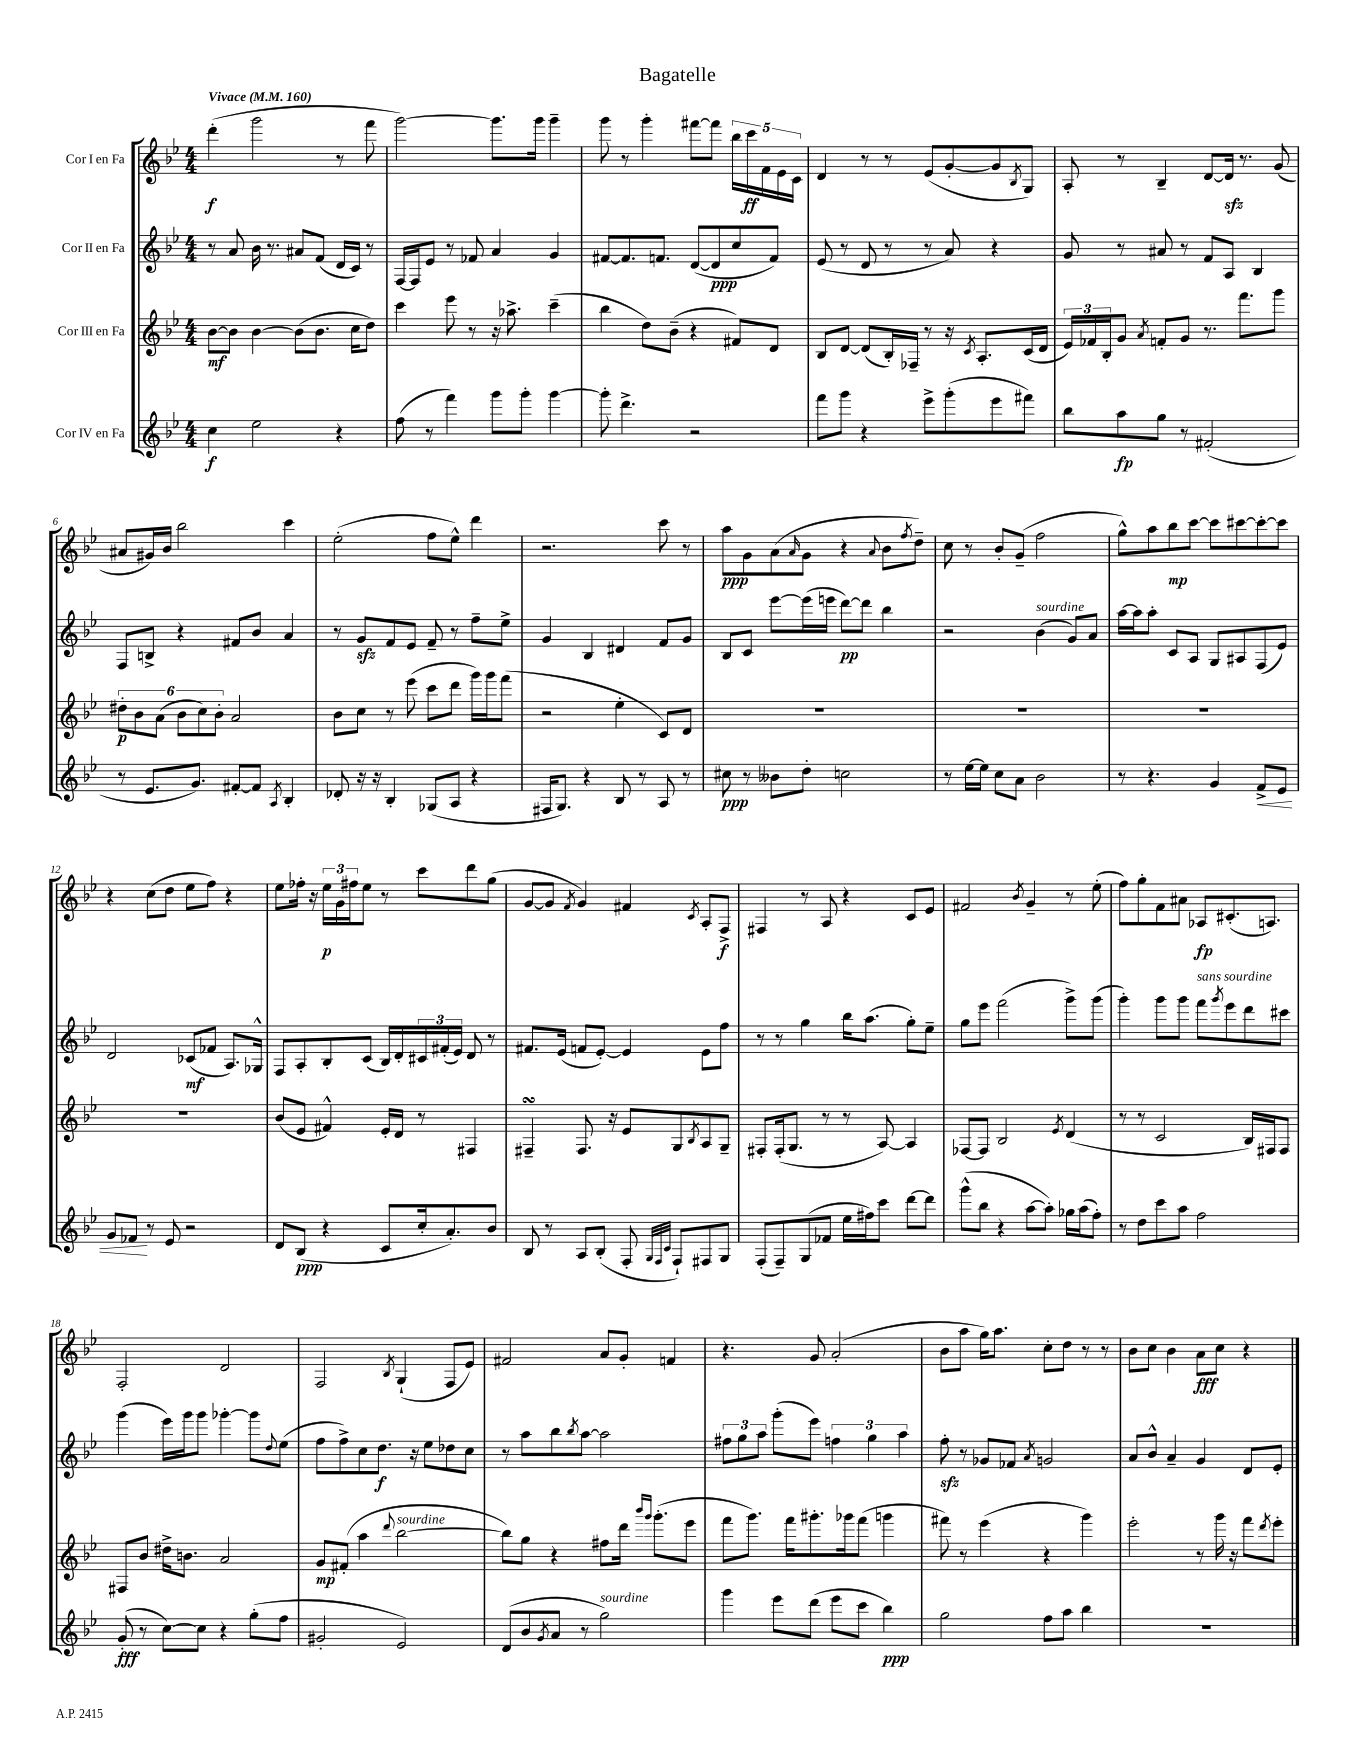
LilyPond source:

\header { title = "Bagatelle" }
<<
\new StaffGroup <<
\new Staff = "s0" \with { instrumentName = "Cor I en Fa" } {
    \clef treble \key bes \major \numericTimeSignature \time 4/4 \tempo "Vivace" 4 = 160
    d'''4-.\f( g'''2 r8 f'''8 |
    g'''2~) g'''8. g'''16 g'''4-- |
    g'''8 r8 g'''4-. fis'''8~ fis'''8 \tuplet 5/4 { bes''16 c'''16\ff f'16 ees'16 c'16 } |
    d'4 r8 r8 ees'8( g'8~-. g'8 \acciaccatura { bes8 } g8) |
    a8-. r8 bes4-- d'8~ d'16\sfz r8. g'8( |
    ais'8 gis'16) bes'16 bes''2 c'''4 |
    ees''2-.( f''8 ees''8-^) d'''4 |
    r2. c'''8 r8 |
    a''8\ppp g'8 a'8( \grace { a'16 } g'8 r4 \appoggiatura { a'8 } bes'8 \acciaccatura { f''8 } d''8--) |
    c''8 r8 bes'8-. g'8--( f''2 |
    g''8-^) a''8 bes''8\mp c'''8~ c'''8 cis'''8~ cis'''8~-. cis'''8 |
    r4 c''8( d''8 ees''8 f''8) r4 |
    ees''8 fes''16-. r16 \tuplet 3/2 { ees''16\p g'16 fis''16 } ees''8 r8 c'''8 d'''8 g''8( |
    g'8~ g'8 \acciaccatura { f'8 } g'4) fis'4 \acciaccatura { c'8 } a8-. f8->\f |
    fis4 r8 a8 r4 c'8 ees'8 |
    fis'2 \acciaccatura { bes'8 } g'4-- r8 ees''8-.( |
    f''8) g''8-. f'8 ais'8 aes8\fp cis'8.-.( a8.) |
    f2-. d'2 |
    f2 \acciaccatura { bes8 } g4-!( f8 ees'8) |
    fis'2 a'8 g'8-. f'4 |
    r4. g'8 a'2-.( |
    bes'8 a''8 g''16) a''8. c''8-. d''8 r8 r8 |
    bes'8 c''8 bes'4 a'8\fff c''8 r4 \bar "|." |
}
\new Staff = "s1" \with { instrumentName = "Cor II en Fa" } {
    \clef treble \key bes \major \numericTimeSignature \time 4/4
    r8 a'8 bes'16 r8. ais'8 f'8( d'16 c'16) r8 |
    f16~ f16 ees'8 r8 fes'8 a'4 g'4 |
    fis'8~ fis'8. f'8. d'8~( d'8\ppp c''8 f'8) |
    ees'8( r8 d'8 r8 r8 a'8) r4 |
    g'8 r8 ais'8 r8 f'8 a8 bes4 |
    f8 b8-> r4 fis'8 bes'8 a'4 |
    r8 g'8\sfz f'8 ees'8 f'8-- r8 f''8-- ees''8-> |
    g'4 bes4 dis'4 f'8 g'8 |
    bes8 c'8 ees'''8~ ees'''16( e'''16 d'''8~\pp) d'''8 bes''4 |
    r2 bes'4^\markup { \italic "sourdine" }( g'8) a'8 |
    a''16~ a''16 a''8-. c'8 a8 g8 ais8 f8( ees'8) |
    d'2 ces'8\mf( fes'8 a8.) ges16-^ |
    f8 a8-. bes8-. c'8( bes16) d'16-. \tuplet 3/2 { cis'16 fis'16-.( ees'16) } d'8 r8 |
    fis'8. ees'16( f'8 ees'8~-.) ees'4 ees'8 f''8 |
    r8 r8 g''4 bes''16 a''8.( g''8-.) ees''8-- |
    g''8 ees'''8 f'''2( g'''8->) g'''8( |
    g'''4-.) g'''8 g'''8 f'''8^\markup { \italic "sans sourdine" } \acciaccatura { g'''8 } ees'''8 d'''8 cis'''8 |
    g'''4( ees'''16) g'''16 g'''8 ges'''4~-. ges'''8 \appoggiatura { d''8 } ees''8( |
    f''8 f''8->) c''8 d''8.\f r16 ees''8 des''8 c''8 |
    r8 a''8 bes''8 \acciaccatura { bes''8 } a''8~ a''2 |
    \tuplet 3/2 { fis''8 g''8 a''8 } g'''8-.( ees'''8) \tuplet 3/2 { f''4 g''4 a''4 } |
    f''8-.\sfz r8 ges'8 fes'8 \acciaccatura { a'8 } g'2 |
    a'8 bes'8-^ a'4-- g'4 d'8 ees'8-. \bar "|." |
}
\new Staff = "s2" \with { instrumentName = "Cor III en Fa" } {
    \clef treble \key bes \major \numericTimeSignature \time 4/4
    bes'8~\mf bes'8 bes'4~ bes'8( bes'8. c''16 d''8) |
    c'''4 ees'''8 r8 r16 aes''8.-> c'''4--( |
    bes''4 d''8) bes'8--( r4 fis'8) d'8 |
    bes8 d'8~ d'8( bes16-.) fes16-- r8 r16 \acciaccatura { c'8 } a8.-. c'16( d'16 |
    \tuplet 3/2 { ees'16) fes'16 bes16-. } g'8 \acciaccatura { a'8 } f'8-. g'8 r8. f'''8. g'''8 |
    \tuplet 6/4 { dis''8-.\p bes'8 a'8( bes'8 c''8) bes'8-. } a'2 |
    bes'8 c''8 r8 ees'''8( c'''8 d'''8 g'''16) g'''16 f'''8( |
    r2 ees''4-. c'8) d'8 |
    R1 |
    R1 |
    R1 |
    R1 |
    bes'8( ees'8 fis'4-^) ees'16-. d'16 r8 fis4 |
    fis4--\turn fis8. r16 ees'8 g8 \acciaccatura { bes8 } a8 g8-- |
    fis8-. fis16-.( g8. r8 r8 a8~) a4 |
    fes8~ fes8 bes2 \acciaccatura { ees'8 } d'4( |
    r8 r8 c'2 bes16) fis16 fis8 |
    fis8 bes'8 dis''16-> b'8. a'2 |
    g'8\mp fis'8-.( a''4 \appoggiatura { d'''8 } bes''2~^\markup { \italic "sourdine" } |
    bes''8) g''8 r4 fis''8 d'''16 \grace { bes'''16 g'''16 } g'''8.-.( ees'''8 |
    f'''8 g'''8.) f'''16 gis'''8.-. ges'''16 f'''8( g'''4 |
    fis'''8) r8 ees'''4( r4 g'''4) |
    ees'''2-. r8 g'''16 r16 f'''8 \acciaccatura { d'''8 } ees'''8-. \bar "|." |
}
\new Staff = "s3" \with { instrumentName = "Cor IV en Fa" } {
    \clef treble \key bes \major \numericTimeSignature \time 4/4
    c''4\f ees''2 r4 |
    f''8( r8 f'''4) g'''8 g'''8-. g'''4~ |
    g'''8-. d'''4.-> r2 |
    f'''8 g'''8 r4 ees'''8-> g'''8-.( ees'''8 fis'''8) |
    bes''8 a''8\fp g''8 r8 fis'2-.( |
    r8 ees'8. g'8.) fis'8~-. fis'8 \acciaccatura { a8 } bes4-. |
    des'8-. r16 r16 bes4-. ges8( a8 r4 |
    fis16 g8.) r4 bes8 r8 a8 r8 |
    cis''8\ppp r8 beses'8 d''8-. c''2 |
    r8 ees''16~ ees''16 c''8 a'8 bes'2 |
    r8 r4. g'4 f'8->\< ees'8 |
    g'8 fes'8\! r8 ees'8 r2 |
    d'8 bes8\ppp( r4 c'8 c''16-. a'8.-.) bes'8 |
    bes8 r8 a8 bes8-.( f8-. \grace { g32 f32 c'32 } f8-!) fis8 g8 |
    f8-.( f8--) g8( fes'8 ees''16 fis''16) c'''8 d'''8~ d'''8 |
    g'''8-^( bes''8 r4 a''8~ a''8-.) ges''16 a''16( f''8-.) |
    r8 d''8 c'''8 a''8 f''2 |
    g'8-.\fff( r8 c''8~) c''8 r4 g''8-.( f''8 |
    gis'2-. ees'2) |
    d'8( bes'8 \acciaccatura { g'8 } a'8 r8 g''2^\markup { \italic "sourdine" }) |
    g'''4 ees'''8 d'''8( ees'''8 c'''8 bes''4\ppp) |
    g''2 f''8 a''8 bes''4 |
    R1 \bar "|." |
}
>>
>>
